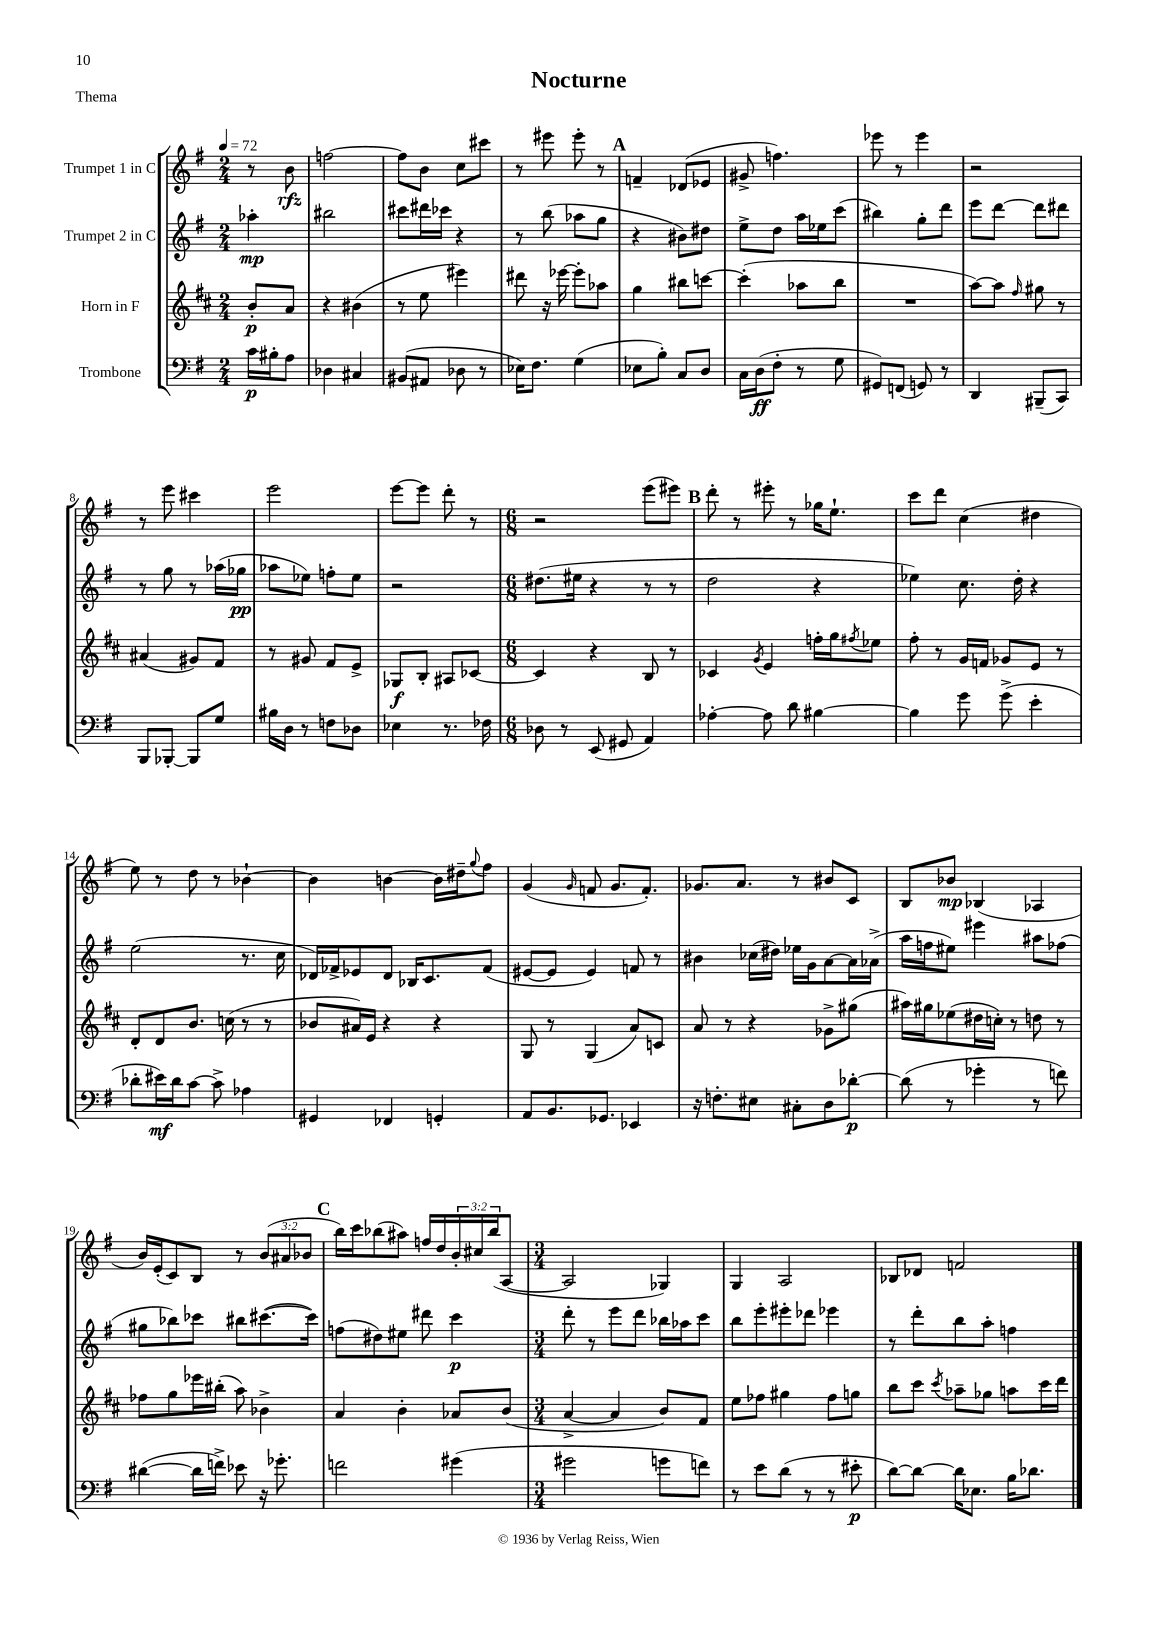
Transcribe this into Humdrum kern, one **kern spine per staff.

**kern	**dynam	**kern	**dynam	**kern	**dynam	**kern	**dynam
*part4	*part4	*part3	*part3	*part2	*part2	*part1	*part1
*staff4	*staff4	*staff3	*staff3	*staff2	*staff2	*staff1	*staff1
*I"Trombone	*	*I"Horn in F	*	*I"Trumpet 2 in C	*	*I"Trumpet 1 in C	*
*clefF4	*	*clefG2	*	*clefG2	*	*clefG2	*
*k[f#]	*	*k[f#c#]	*	*k[f#]	*	*k[f#]	*
*M2/4	*	*M2/4	*	*M2/4	*	*M2/4	*
*MM72	*	*MM72	*	*MM72	*	*MM72	*
=	=	=	=	=	=	=	=
16c\LL	p	8b'/L	p	4aa-X'\	mp	8r	.
16B#X'\J	.	.	.	.	.	.	.
8A\J	.	8a/J	.	.	.	8b\	rfz
=1	=1	=1	=1	=1	=1	=1	=1
4D-X\	.	4r	.	2bb#X\	.	[2ffn\	.
4C#X/	.	(4b#X\	.	.	.	.	.
=2	=2	=2	=2	=2	=2	=2	=2
(8BB#X/L	.	8r	.	8ccc#X\L	.	8ff\L]	.
8AA#X/J	.	8ee\	.	16ddd#X\L	.	8b\J	.
.	.	.	.	16ccc-X\JJ	.	.	.
8D-X\	.	4eee#X\)	.	4r	.	8cc\L	.
8r	.	.	.	.	.	8ccc#X\J	.
=3	=3	=3	=3	=3	=3	=3	=3
16E-X\KL)	.	8ddd#X\	.	8r	.	8r	.
8.F#\J	.	.	.	.	.	.	.
.	.	16r	.	(8bb\	.	8eee#X\	.
.	.	[16eee-X\	.	.	.	.	.
(4G\	.	8eee-'\L]	.	8aa-X\L	.	8eee#'\	.
.	.	8aa-X\J	.	8gg\J	.	8r	.
!!LO:REH:place=s1:t=A
=4	=4	=4	=4	=4	=4	=4	=4
8E-X\L	.	4gg\	.	4r	.	4fn~/	.
8B'\J)	.	.	.	.	.	.	.
8C/L	.	8bb#X\L	.	8b#X\L)	.	(8d-X/L	.
8D/J	.	[8cccn\J	.	8dd#X\J	.	8e-X/J	.
=5	=5	=5	=5	=5	=5	=5	=5
16C\LL	.	(4ccc'\]	.	8ee^\L	.	8g#X^/	.
(16D\J	ff	.	.	.	.	.	.
8F#'\J	.	.	.	8dd\J	.	4.ffn\)	.
8r	.	8aa-X\L	.	16aa\LL	.	.	.
.	.	.	.	16ee-X\J	.	.	.
8G\	.	8bb\J	.	(8ccc\J	.	.	.
=6	=6	=6	=6	=6	=6	=6	=6
8GG#X/L)	.	2r	.	4bb#X\)	.	8eee-X\	.
(8FFn/J	.	.	.	.	.	8r	.
8GGn/)	.	.	.	8gg'\L	.	4eee-\	.
8r	.	.	.	8ddd\J	.	.	.
=7	=7	=7	=7	=7	=7	=7	=7
4DD/	.	[8aa\L)	.	8eee\L	.	2r	.
.	.	8aa\J]	.	[8ddd\J	.	.	.
.	.	16qqff#/	.	.	.	.	.
(8BBB#X~/L	.	8gg#X\	.	8ddd\L]	.	.	.
8CC/J)	.	8r	.	8ddd#X\J	.	.	.
!!LO:LB:g=z
=8	=8	=8	=8	=8	=8	=8	=8
8BBB/L	.	(4a#X/	.	8r	.	8r	.
[8BBB-X'/J	.	.	.	8gg\	.	8eee\	.
8BBB-/L]	.	8g#X/L)	.	8r	.	4ccc#X\	.
8G/J	.	8f#/J	.	(16aa-X\LL	.	.	.
.	.	.	.	16gg-X\JJ	pp	.	.
=9	=9	=9	=9	=9	=9	=9	=9
16B#X\LL	.	8r	.	8aa-X\L	.	2eee\	.
16D\JJ	.	.	.	.	.	.	.
8r	.	8g#X/	.	8ee-X\J)	.	.	.
8Fn\L	.	8f#/L	.	8ffn'\L	.	.	.
8D-X\J	.	8e^/J	.	8ee-\J	.	.	.
=10	=10	=10	=10	=10	=10	=10	=10
4E-X\	.	8G-X/L	f	2r	.	[8eee\L	.
.	.	8B'/J	.	.	.	8eee\J]	.
8.r	.	8A#X/L	.	.	.	8ddd'\	.
.	.	[8c-X/J	.	.	.	8r	.
16F-X\	.	.	.	.	.	.	.
=11	=11	=11	=11	=11	=11	=11	=11
*M6/8	*	*M6/8	*	*M6/8	*	*M6/8	*
8D-X\	.	4c-/]	.	(8.dd#X\L	.	2r	.
8r	.	.	.	.	.	.	.
.	.	.	.	16ee#X\Jk	.	.	.
(8EE/	.	4r	.	4r	.	.	.
8GG#X/	.	.	.	.	.	.	.
4AA/)	.	8B/	.	8r	.	(8eee\L	.
.	.	8r	.	8r	.	8eee#X\J)	.
!!LO:REH:place=s1:t=B
=12	=12	=12	=12	=12	=12	=12	=12
[4A-X'\	.	4c-X/	.	2dd\	.	8ddd'\	.
.	.	.	.	.	.	8r	.
.	.	8qg/	.	.	.	.	.
8A-\]	.	4e/	.	.	.	8eee#X'\	.
8d\	.	.	.	.	.	8r	.
[4B#X\	.	16ffn'\LL	.	4r	.	16gg-X\KL	.
.	.	16gg\J	.	.	.	8.ee`\J	.
.	.	8qff#X/	.	.	.	.	.
.	.	8ee-X\J	.	.	.	.	.
=13	=13	=13	=13	=13	=13	=13	=13
4B#\]	.	8ff#'\	.	4ee-X\)	.	8ccc\L	.
.	.	8r	.	.	.	8ddd\J	.
8g\	.	16g/LL	.	8.cc\	.	(4cc\	.
.	.	16fn/JJ	.	.	.	.	.
(8g^\	.	8g-X/L	.	.	.	.	.
.	.	.	.	16dd'\	.	.	.
4e'\	.	8e/J	.	4r	.	4dd#X\	.
.	.	8r	.	.	.	.	.
!!LO:LB:g=z
=14	=14	=14	=14	=14	=14	=14	=14
8d-X'\L	.	8d'/L	.	(2ee\	.	8ee\)	.
16e#X\L)	mf	8d/	.	.	.	8r	.
16d-\J	.	.	.	.	.	.	.
[8c\J	.	8.b/J	.	.	.	8dd\	.
8c^\]	.	.	.	.	.	8r	.
.	.	(16ccn\	.	.	.	.	.
4A-X\	.	8r	.	8.r	.	[4b-X`\	.
.	.	8r	.	.	.	.	.
.	.	.	.	16cc\	.	.	.
=15	=15	=15	=15	=15	=15	=15	=15
4GG#X/	.	8b-X/L	.	16d-X/LL)	.	4b-\]	.
.	.	.	.	16f-X^/J	.	.	.
.	.	16a#X/L)	.	8e-X/	.	.	.
.	.	16e/JJ	.	.	.	.	.
4FF-X/	.	4r	.	8d-/J	.	[4bn\	.
.	.	.	.	16B-X/KL	.	.	.
.	.	.	.	8.c/	.	.	.
4GGn'/	.	4r	.	.	.	16b\LL]	.
.	.	.	.	.	.	16dd#X~\J	.
.	.	.	.	.	.	8qqgg/	.
.	.	.	.	(8f-/J	.	8ff#\J	.
=16	=16	=16	=16	=16	=16	=16	=16
8AA/L	.	8G/	.	[8e#X/L	.	(4g/	.
8.BB/	.	8r	.	8e#/J]	.	.	.
.	.	.	.	.	.	16qqg/	.
.	.	(4G/	.	4e#/)	.	8fn/	.
8.GG-X/J	.	.	.	.	.	.	.
.	.	.	.	.	.	8.g/L	.
4EE-X/	.	8a/L)	.	8fn/	.	.	.
.	.	.	.	.	.	8.f'/J)	.
.	.	8cn/J	.	8r	.	.	.
=17	=17	=17	=17	=17	=17	=17	=17
16r	.	8a/	.	4b#X\	.	8.g-X/L	.
8.Fn'\L	.	.	.	.	.	.	.
.	.	8r	.	.	.	.	.
.	.	.	.	.	.	8.a/J	.
8E#X\J	.	4r	.	(16cc-X\LL	.	.	.
.	.	.	.	16dd#X\JJ)	.	.	.
8C#X'\L	.	.	.	16ee-X\LL	.	8r	.
.	.	.	.	16g\J	.	.	.
8D\	.	8g-X^\L	.	[8a\	.	8b#X/L	.
[8d-X'\J	p	(8gg#X\J	.	16a\L]	.	8c/J	.
.	.	.	.	(16a-X^\JJ	.	.	.
=18	=18	=18	=18	=18	=18	=18	=18
(8d-\]	.	16aa#X\LL)	.	16aa\LL	.	8B/L	.
.	.	16gg#X\J	.	16ffn\J	.	.	.
8r	.	(8ee-X\	.	8ee#X\J)	.	8b-X/J	mp
4g-X'\	.	16dd#X\L	.	4eee#X\	.	(4B-X/	.
.	.	16ccn'\JJ)	.	.	.	.	.
.	.	8r	.	.	.	.	.
8r	.	8ddn\	.	8aa#X\L	.	4A-X/	.
8fn\)	.	8r	.	(8ff-X\J	.	.	.
!!LO:LB:g=z
=19	=19	=19	=19	=19	=19	=19	=19
([4d#X\	.	8ff-X\L	.	8gg#X\L	.	16b/LL)	.
.	.	.	.	.	.	(16e'/J	.
.	.	8gg\	.	8bb-X\)	.	8c/)	.
16d#\LL]	.	16eee-X\L	.	8ccc-X\J	.	8B/J	.
16fn^\JJ)	.	(16bb#X'\JJ	.	.	.	.	.
8e-X\	.	8aa\)	.	8bb#X\L	.	8r	.
16r	.	4b-X^\	.	([8.ccc#X\	.	(12b/L	.
8.g-X'\	.	.	.	.	.	.	.
.	.	.	.	.	.	12a#X/	.
.	.	.	.	.	.	12b-X/J	.
.	.	.	.	16ccc#\Jk])	.	.	.
!!LO:REH:place=s1:t=C
=20	=20	=20	=20	=20	=20	=20	=20
2fn\	.	4a/	.	(8ffn\L	.	16bb\LL)	.
.	.	.	.	.	.	16ccc\J	.
.	.	.	.	8dd#X\)	.	(8bb-X\	.
.	.	4b'\	.	8ee#X\J	.	8aa#X\J)	.
.	.	.	.	8ddd#X\	.	16ffn/LL	.
.	.	.	.	.	.	16dd/	.
(4g#X\	.	8a-X/L	.	4ccc\	p	24b'/	.
.	.	.	.	.	.	24cc#X/	.
.	.	.	.	.	.	(24bb-/J	.
.	.	(8b/J	.	.	.	[8A/J	.
=21	=21	=21	=21	=21	=21	=21	=21
*M3/4	*	*M3/4	*	*M3/4	*	*M3/4	*
2g#X\	.	[4a^/	.	8ddd'\	.	2A/]	.
.	.	.	.	8r	.	.	.
.	.	4a/]	.	8eee\L	.	.	.
.	.	.	.	8ddd\J	.	.	.
8gn\L	.	8b/L)	.	16bb-X\LL	.	4G-X/)	.
.	.	.	.	16aa-X\J	.	.	.
8fn\J)	.	8f#/J	.	8ccc\J	.	.	.
=22	=22	=22	=22	=22	=22	=22	=22
8r	.	8ee\L	.	8bb\L	.	4G/	.
8e\L	.	8ff-X\J	.	8eee'\	.	.	.
(8d\J	.	4gg#X\	.	8eee#X'\	.	2A/	.
8r	.	.	.	8ddd-X\J	.	.	.
8r	.	8ff-\L	.	4eee-X\	.	.	.
8e#X'\	p	8ggn\J	.	.	.	.	.
=23	=23	=23	=23	=23	=23	=23	=23
[8d\L)	.	8bb\L	.	8r	.	8B-X/L	.
8d\J_	.	8ccc#\J	.	8ddd'\L	.	8d-X/J	.
.	.	8qccc#/	.	.	.	.	.
16d\KL]	.	8aa-X~\L	.	8bb\	.	2fn/	.
8.E-X\J	.	.	.	.	.	.	.
.	.	8gg-X\J	.	8aa'\J	.	.	.
16B\KL	.	8aan\L	.	4ffn\	.	.	.
8.d-X\J	.	.	.	.	.	.	.
.	.	16ccc#\L	.	.	.	.	.
.	.	16ddd\JJ	.	.	.	.	.
==	==	==	==	==	==	==	==
*-	*-	*-	*-	*-	*-	*-	*-
